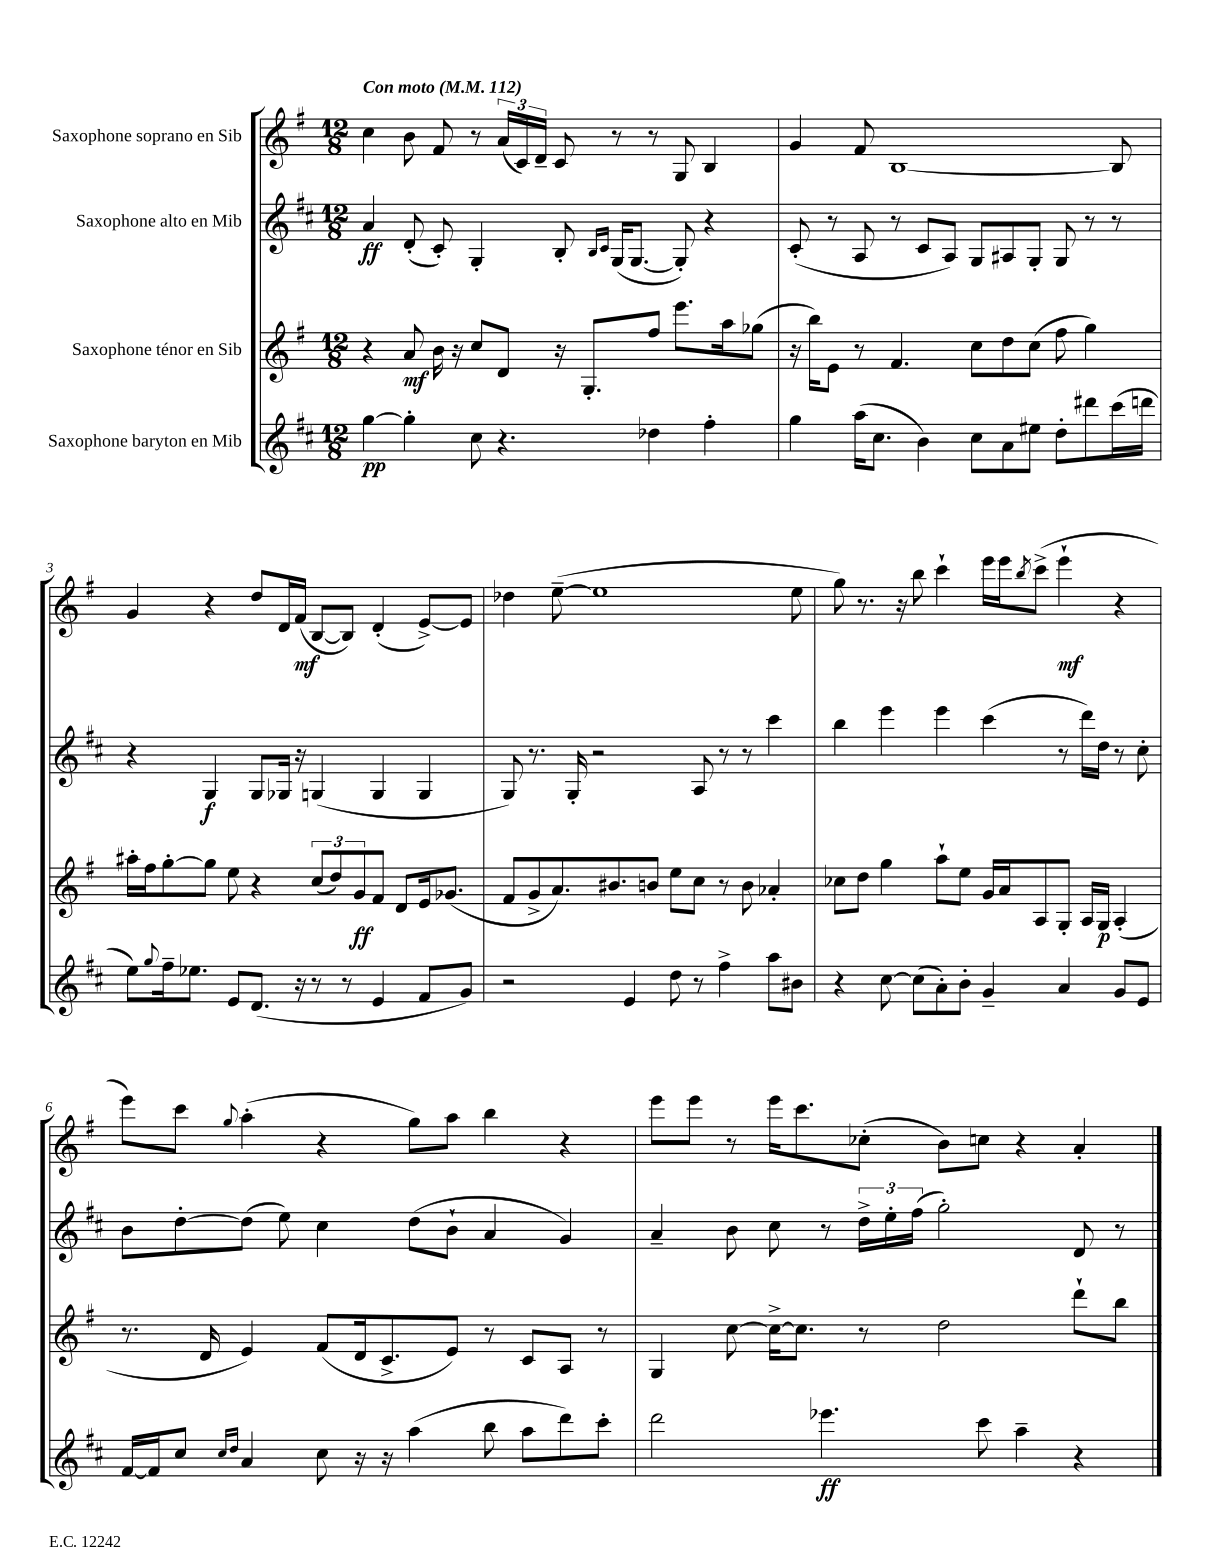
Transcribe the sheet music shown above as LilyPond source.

<<
\new StaffGroup <<
\new Staff = "s0" \with { instrumentName = "Saxophone soprano en Sib" } {
    \clef treble \key g \major \numericTimeSignature \time 12/8 \tempo "Con moto" 4 = 112
    c''4 b'8 fis'8 r8 \tuplet 3/2 { a'16( c'16) d'16-- } c'8 r8 r8 g8 b4 |
    g'4 fis'8 b1~ b8 |
    g'4 r4 d''8 d'16 fis'16\mf( b8~ b8) d'4-.( e'8~->) e'8 |
    des''4 e''8~--( e''1 e''8 |
    g''8) r8. r16 b''8 c'''4-! e'''16 e'''16 \acciaccatura { b''8 } c'''8->( e'''4-!\mf r4 |
    e'''8) c'''8 \appoggiatura { g''8 } a''4-.( r4 g''8) a''8 b''4 r4 |
    e'''8 e'''8 r8 e'''16 c'''8. ces''8-.( b'8) c''8 r4 a'4-. \bar "|." |
}
\new Staff = "s1" \with { instrumentName = "Saxophone alto en Mib" } {
    \clef treble \key d \major \numericTimeSignature \time 12/8
    a'4\ff d'8-.( cis'8-.) g4-. b8-. \grace { b16 cis'16 } g16( g8.~ g8-.) r4 |
    cis'8-.( r8 a8 r8 cis'8 a8) g8 ais8 g8-. g8 r8 r8 |
    r4 g4\f g8 ges16 r16 g4( g4 g4 |
    g8) r8. g16-. r2 a8 r8 r8 cis'''4 |
    b''4 e'''4 e'''4 cis'''4( r8 d'''16) d''16 r8 cis''8-. |
    b'8 d''8~-. d''8( e''8) cis''4 d''8( b'8-! a'4 g'4) |
    a'4-- b'8 cis''8 r8 \tuplet 3/2 { d''16-> e''16-. fis''16( } g''2-.) d'8 r8 \bar "|." |
}
\new Staff = "s2" \with { instrumentName = "Saxophone ténor en Sib" } {
    \clef treble \key g \major \numericTimeSignature \time 12/8
    r4 a'8\mf b'16 r16 c''8 d'8 r16 g8.-. fis''8 e'''8. a''16 ges''8( |
    r16 b''16) e'8 r8 fis'4. c''8 d''8 c''8( fis''8 g''4) |
    ais''16-. fis''16 g''8~-. g''8 e''8 r4 \tuplet 3/2 { c''8( d''8) g'8\ff } fis'8 d'8 e'16 ges'8.( |
    fis'8 g'8-> a'8.) bis'8. b'8 e''8 c''8 r8 b'8 aes'4-. |
    ces''8 d''8 g''4 a''8-! e''8 g'16 a'16 a8 g8-. a16 g16\p a4-.( |
    r8. d'16 e'4) fis'8( d'16 c'8.-> e'8) r8 c'8 a8 r8 |
    g4 c''8~ c''16~-> c''8. r8 d''2 d'''8-! b''8 \bar "|." |
}
\new Staff = "s3" \with { instrumentName = "Saxophone baryton en Mib" } {
    \clef treble \key d \major \numericTimeSignature \time 12/8
    g''4~\pp g''4-. cis''8 r4. des''4 fis''4-. |
    g''4 a''16( cis''8. b'4) cis''8 a'8 eis''8 d''8-. dis'''8 cis'''16( d'''16 |
    e''8) \appoggiatura { g''8 } fis''16-- ees''8. e'8 d'8.( r16 r8 r8 e'4 fis'8 g'8) |
    r2 e'4 d''8 r8 fis''4-> a''8 bis'8 |
    r4 cis''8~ cis''8( a'8-.) b'8-. g'4-- a'4 g'8 e'8 |
    fis'16~ fis'16 cis''8 \grace { cis''16 d''16 } a'4 cis''8 r16 r16 a''4( b''8 a''8 d'''8) cis'''8-. |
    d'''2 ees'''4.\ff cis'''8 a''4-- r4 \bar "|." |
}
>>
>>
